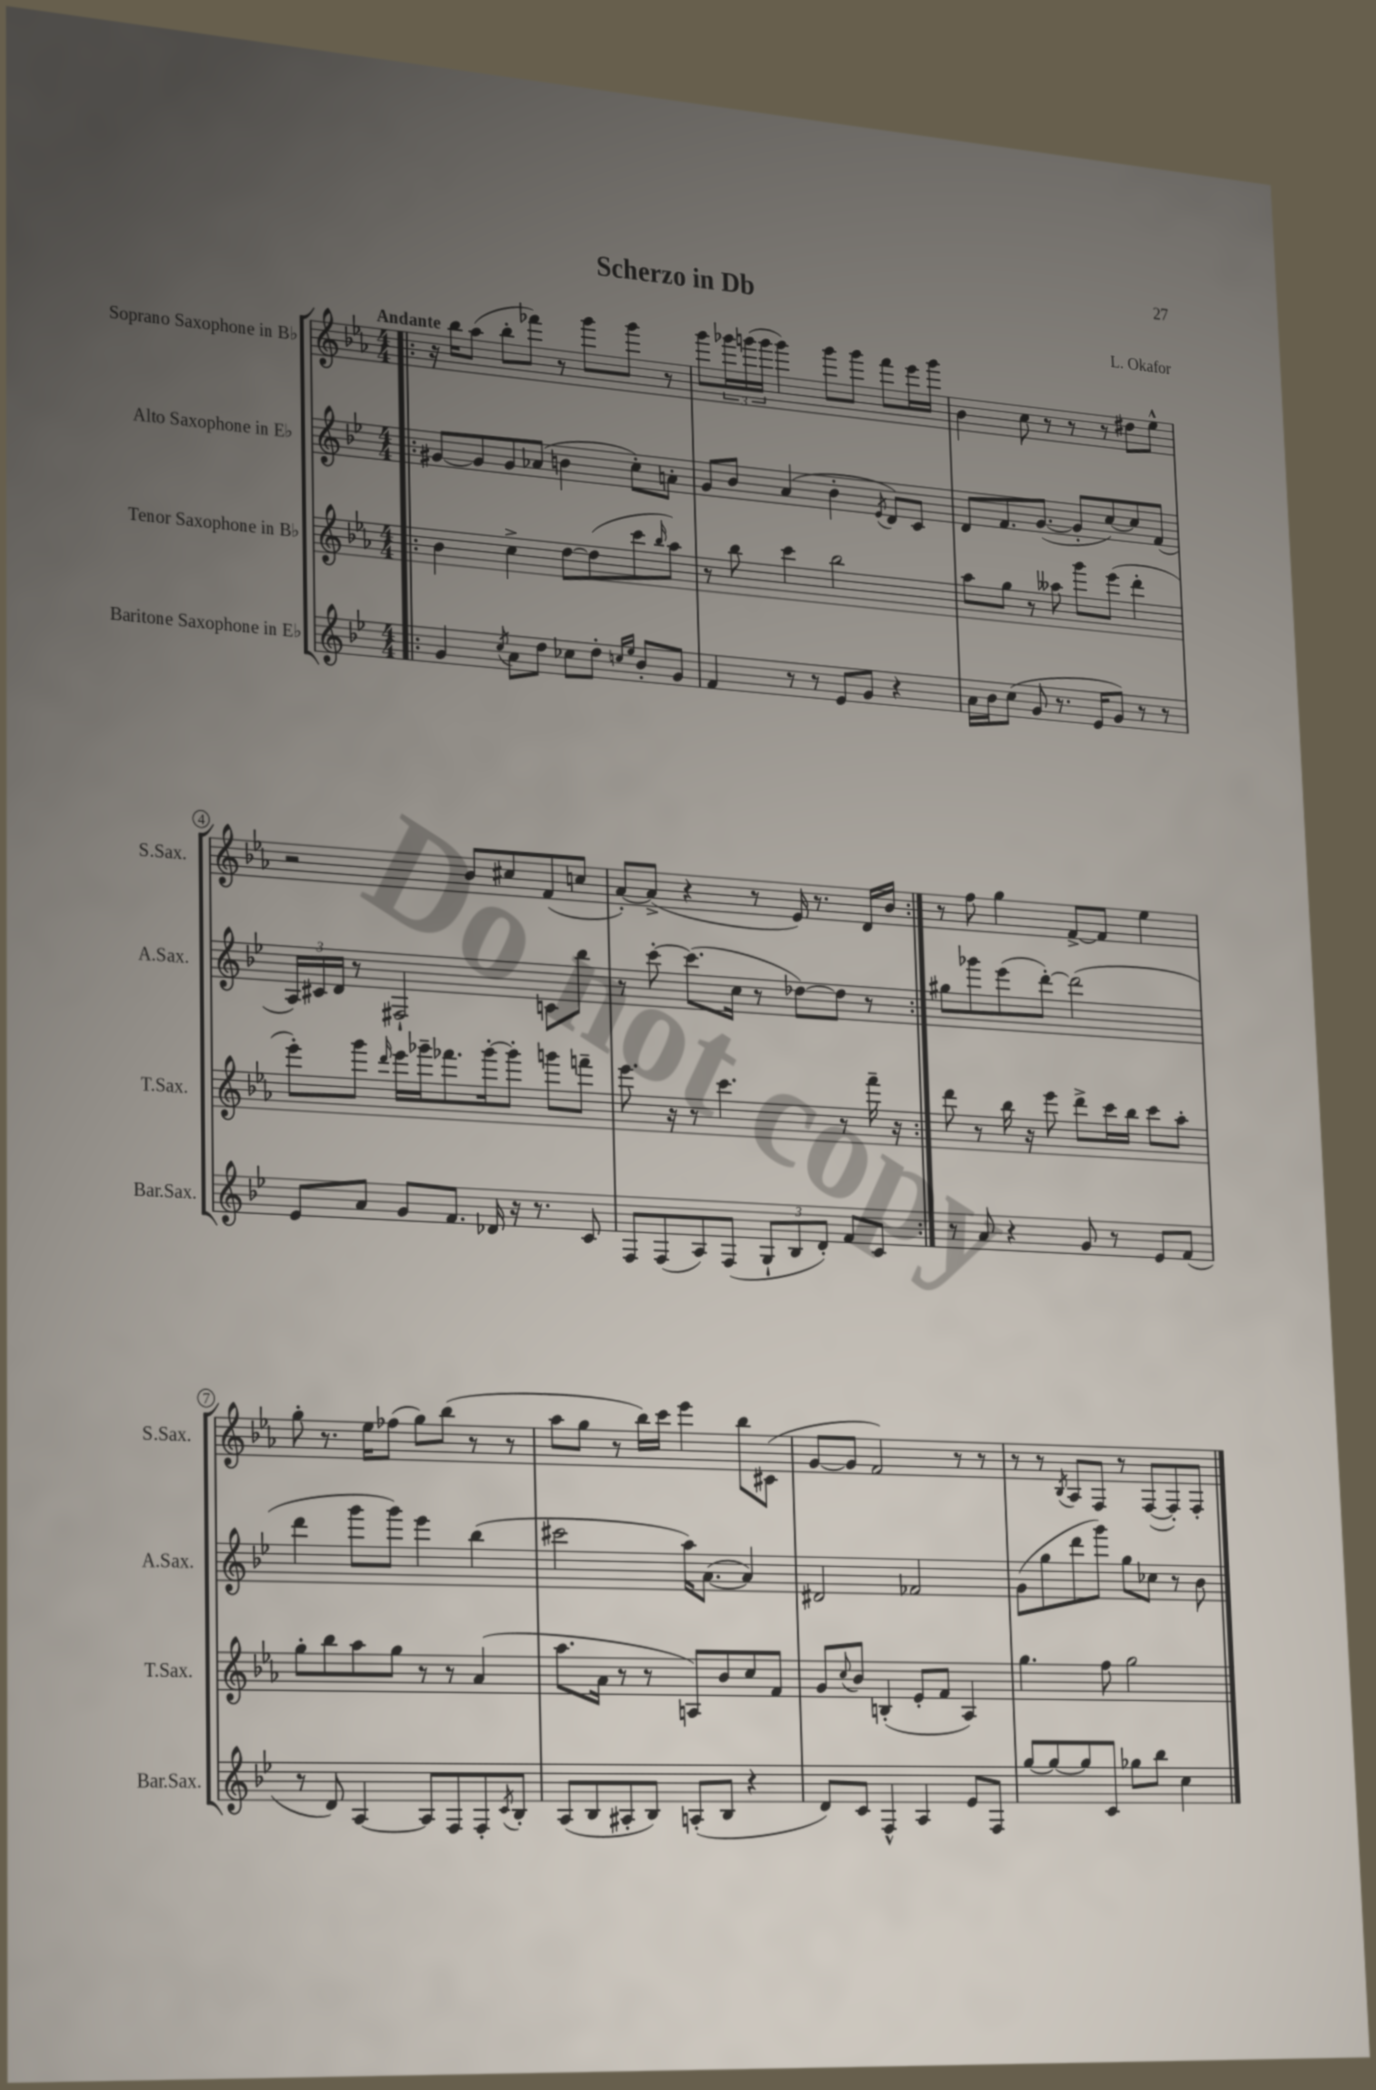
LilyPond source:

\header { title = "Scherzo in Db" composer = "L. Okafor" }
<<
\new StaffGroup <<
\new Staff = "s0" \with { instrumentName = "Soprano Saxophone in Bb" shortInstrumentName = "S.Sax." } {
    \clef treble \key ees \major \numericTimeSignature \time 4/4 \tempo "Andante"
    \repeat volta 2 { \bar ".|:" r16 bes''16 aes''8( bes''8-. fes'''8) r8 g'''8 g'''8 r8 |
    g'''8 \tuplet 3/2 { ges'''16 g'''16( g'''16 } g'''4) g'''8 g'''8 f'''8 ees'''16 g'''16 |
    bes'4 c''8 r8 r8 r8 dis''8 ees''8-^ |
    r2 bes'8 cis''8 f'8( c''8 |
    aes'8~-.) aes'8->( r4 r8 ees'16) r8. d'16 bes'16 | }
    r8 f''8 g''4 f'8~-> f'8 ees''4 |
    g''8-. r8. ees''16 fes''8( g''8) bes''8( r8 r8 |
    aes''8 g''8 r8 bes''16) c'''16 ees'''4 bes''8 cis'8( |
    g'8~ g'8 f'2) r8 r8 |
    r8 r8 \acciaccatura { bes8 } aes8 f8 r8 f8~( f8-.) f8-. \bar "|." |
}
\new Staff = "s1" \with { instrumentName = "Alto Saxophone in Eb" shortInstrumentName = "A.Sax." } {
    \clef treble \key bes \major \numericTimeSignature \time 4/4
    \repeat volta 2 { \bar ".|:" gis'8~ gis'8 gis'8 aes'8( b'4 c''8-.) a'8-. |
    g'8 bes'8 a'4( bes'4-. \acciaccatura { ees'8 } d'8) c'8 |
    d'8 f'8. g'8.~( g'8-. c''8~) c''8 f'8( |
    \tuplet 3/2 { a16) cis'16 d'16 } r8 fis2-! c'8 bes''8 |
    r8 c'''8~-. c'''8.( c''16 r8 des''8~) des''8 r8 | }
    gis''8 ges'''8 ees'''8( d'''8~-.) d'''2( |
    d'''4 g'''8 g'''8) ees'''4 bes''4( |
    cis'''2 a''16) a'8.~( a'4) |
    dis'2 fes'2 |
    g'8( g''8 d'''8 g'''8) g''8 ces''8 r8 bes'8 \bar "|." |
}
\new Staff = "s2" \with { instrumentName = "Tenor Saxophone in Bb" shortInstrumentName = "T.Sax." } {
    \clef treble \key ees \major \numericTimeSignature \time 4/4
    \repeat volta 2 { \bar ".|:" bes'4 c''4-> d''8~ d''8( c'''8 \grace { bes''16 } aes''8) |
    r8 bes''8 c'''4 bes''2 |
    aes''8 g''8 r8 aeses''8 g'''8 ees'''8( d'''4-. |
    ees'''8-.) g'''8 \grace { d'''16 } ees'''16 ges'''16-- fes'''8. ges'''16~-. ges'''8-. g'''8 f'''8-- |
    ees'''8. r16 r8 c'''4. r8 f'''16-- r16 | }
    d'''8 r8 bes''16 r16 ees'''8 d'''8-> c'''16 bes''16 c'''8 aes''8-. |
    g''8-. bes''8 aes''8 g''8 r8 r8 aes'4( |
    aes''8. aes'16 r8 r8 a8) bes'8 c''8 f'8 |
    g'8 \appoggiatura { c''8 } bes'8 b4-.( ees'8-. f'8 aes4) |
    g''4. f''8 g''2 \bar "|." |
}
\new Staff = "s3" \with { instrumentName = "Baritone Saxophone in Eb" shortInstrumentName = "Bar.Sax." } {
    \clef treble \key bes \major \numericTimeSignature \time 4/4
    \repeat volta 2 { \bar ".|:" g'4 \acciaccatura { c''8 } a'8 d''8 ces''8 d''8-. \grace { c''16 ees''16 } bes'8-. g'8 |
    f'4 r8 r8 ees'8 g'8 r4 |
    a'16 bes'16 c''8( g'8 r8. ees'16 g'8) r8 r8 |
    ees'8 a'8 g'8 f'8. des'16 r16 r8. c'8 |
    f8 f8( a8) f8( \tuplet 3/2 { g8-! bes8 d'8-.) } f'8 c'8 | }
    r8 a'8 r4 g'8 r8 ees'8 f'8( |
    r8 d'8) a4~ a8 f8 f8-. \acciaccatura { c'8 } bes8-. |
    a8( bes8 ais8-. bes8) a8-.( bes8 r4 |
    d'8) c'8 f4-^ a4 ees'8 f8 |
    g''8~ g''8~ g''8 c'8 ges''8 bes''8 c''4 \bar "|." |
}
>>
>>
\layout { \context { \Score \override BarNumber.stencil = #(make-stencil-circler 0.1 0.3 ly:text-interface::print) } }
